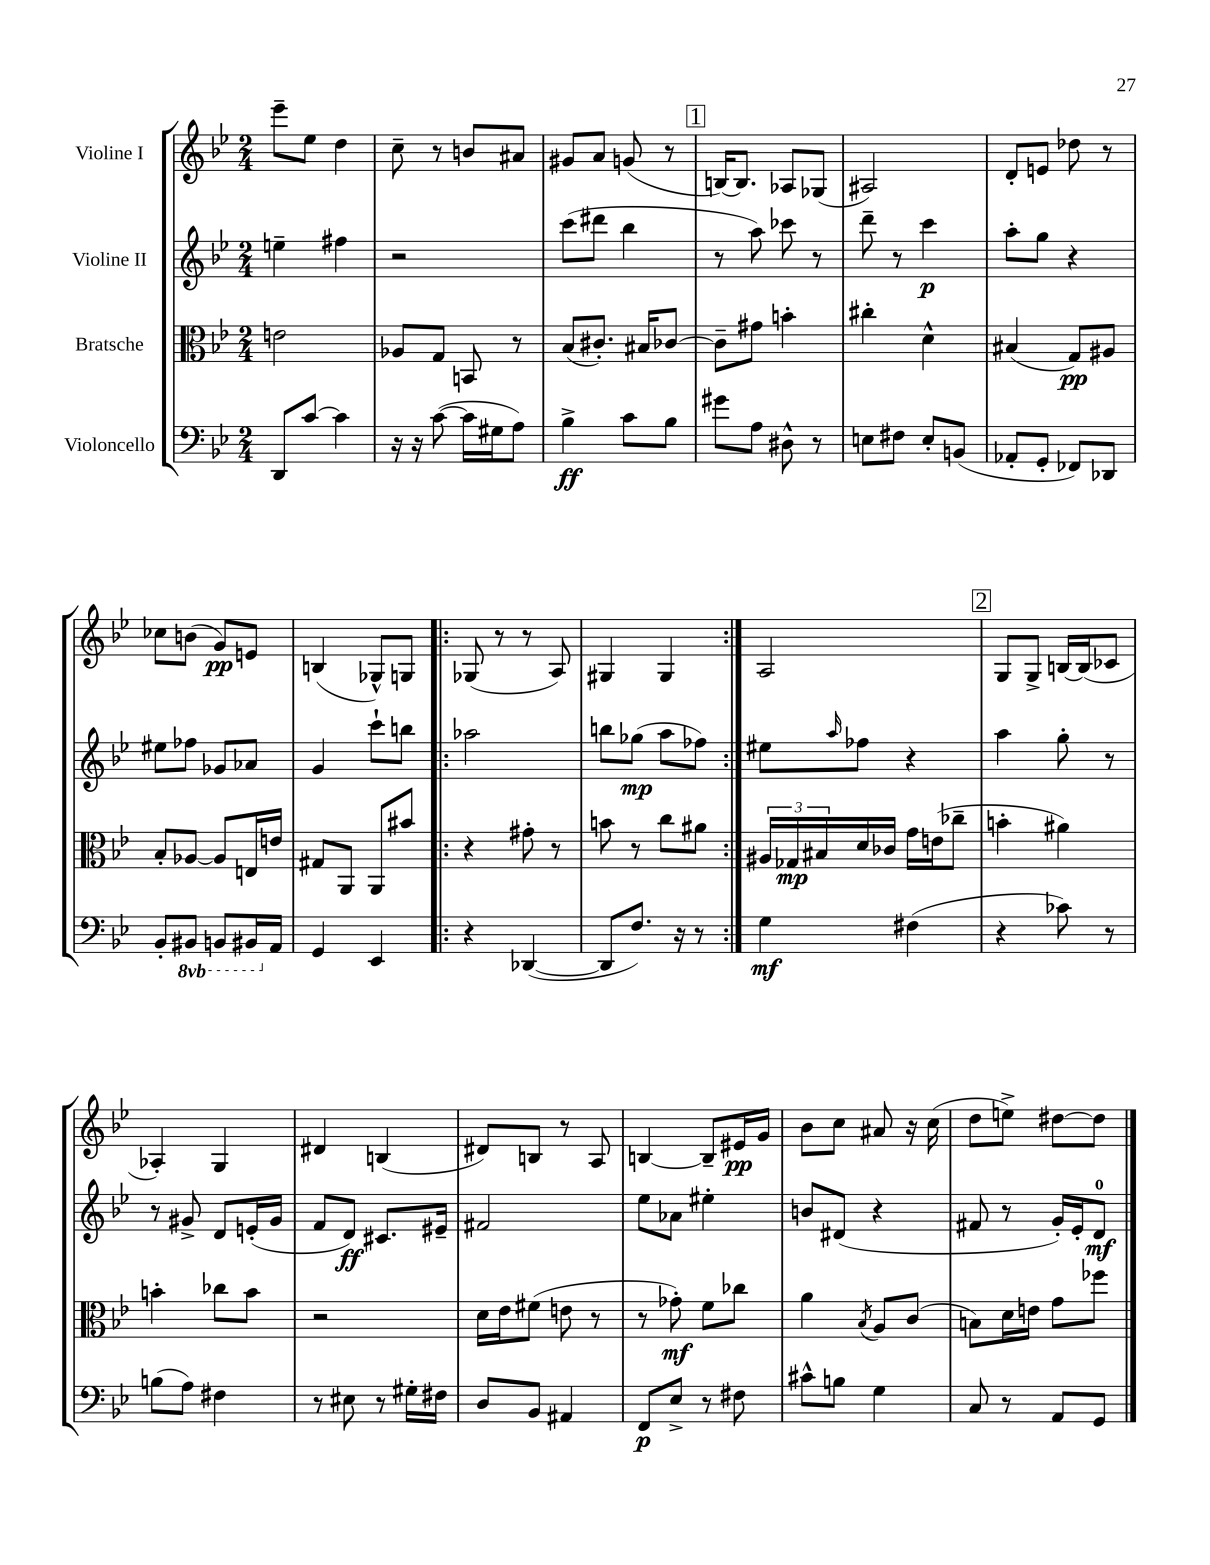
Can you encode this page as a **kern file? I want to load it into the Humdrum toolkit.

**kern	**kern	**kern	**kern
*staff4	*staff3	*staff2	*staff1
*clefF4	*clefC3	*clefG2	*clefG2
*k[b-e-]	*k[b-e-]	*k[b-e-]	*k[b-e-]
*M2/4	*M2/4	*M2/4	*M2/4
8DD	2e	4ee~	8eee-~
[8c	.	.	8ee-
4c]	.	4ff#	4dd
=	=	=	=
16r	8A-	2r	8cc~
16r	.	.	.
([8c	8G	.	8r
16c]	8BB	.	8b
16G#	.	.	.
8A)	8r	.	8a#
=	=	=	=
4B-^	(8B-	(8ccc	8g#
.	8.c#')	8ddd#	8a
8c	.	4bb-	(8g
.	16B#	.	.
8B-	[8c-	.	8r
=	=	=	=
8g#	8c-~]	8r	[16B)
.	.	.	8.B]
8A	8g#	8aa)	.
8D#^^	4b'	8ccc-	8A-
8r	.	8r	(8G-
=	=	=	=
8E	4cc#'	8ddd~	2A#)
8F#	.	8r	.
8E'	4d^^	4ccc	.
(8BB	.	.	.
=	=	=	=
8AA-'	(4B#	8aa'	8d'
8GG'	.	8gg	8e
8FF-)	8G)	4r	8dd-
8DD-	8A#	.	8r
=	=	=	=
8BB-'	8B-'	8ee#	8cc-
8BBB#	[8A-	8ff-	(8b
8BBB	8A-]	8g-	8g)
16BBB#	16E	8a-	8e
16AA	16e	.	.
=	=	=	=
4GG	8G#	4g	(4B
.	8AA	.	.
4EE-	8AA	8ccc`	8G-^^)
.	8b#	8bb	8G
=!|:	=!|:	=!|:	=!|:
4r	4r	2aa-	(8G-
.	.	.	8r
([4DD-	8g#'	.	8r
.	8r	.	8A)
=	=	=	=
8DD-]	8b	8bb	4G#
8.F)	8r	(8gg-	.
.	8cc	8aa	4G#
16r	.	.	.
8r	8a#	8ff-)	.
=:|!	=:|!	=:|!	=:|!
4G	24A#	8ee#	2A
.	24G-	.	.
.	24B#	.	.
.	.	16qqaa	.
.	16d	8ff-	.
.	16c-	.	.
(4F#	16g	4r	.
.	(16e	.	.
.	8cc-~	.	.
=	=	=	=
4r	4b'	4aa	8G
.	.	.	8G^
8c-)	4a#)	8gg'	[16B
.	.	.	(16B]
8r	.	8r	8c-
=	=	=	=
(8B	4b'	8r	4A-')
8A)	.	8g#^	.
4F#	8cc-	8d	4G
.	8b	(16e'	.
.	.	16g#	.
=	=	=	=
8r	2r	8f	4d#
8E#	.	8d)	.
8r	.	8.c#	(4B
16G#'	.	.	.
16F#	.	16e#~	.
=	=	=	=
8D	16d	2f#	8d#)
.	16e-	.	.
8BB-	(8f#	.	8B
4AA#	8e	.	8r
.	8r	.	8A
=	=	=	=
8FF	8r	8ee-	[4B
8E-^	8g-')	8a-	.
8r	8f	4ee#'	8B~]
8F#	8cc-	.	16e#
.	.	.	16g
=	=	=	=
8c#^^	4a	8b	8b-
8B	.	(8d#	8cc
.	8qB-	.	.
4G	8A	4r	8a#
.	(8c	.	16r
.	.	.	(16cc
=	=	=	=
8C	8B)	8f#	8dd
8r	16d	8r	8ee^)
.	16e	.	.
8AA	8g	16g')	[8dd#
.	.	16e-'	.
8GG	8ff-	8d	8dd#]
==	==	==	==
*-	*-	*-	*-
